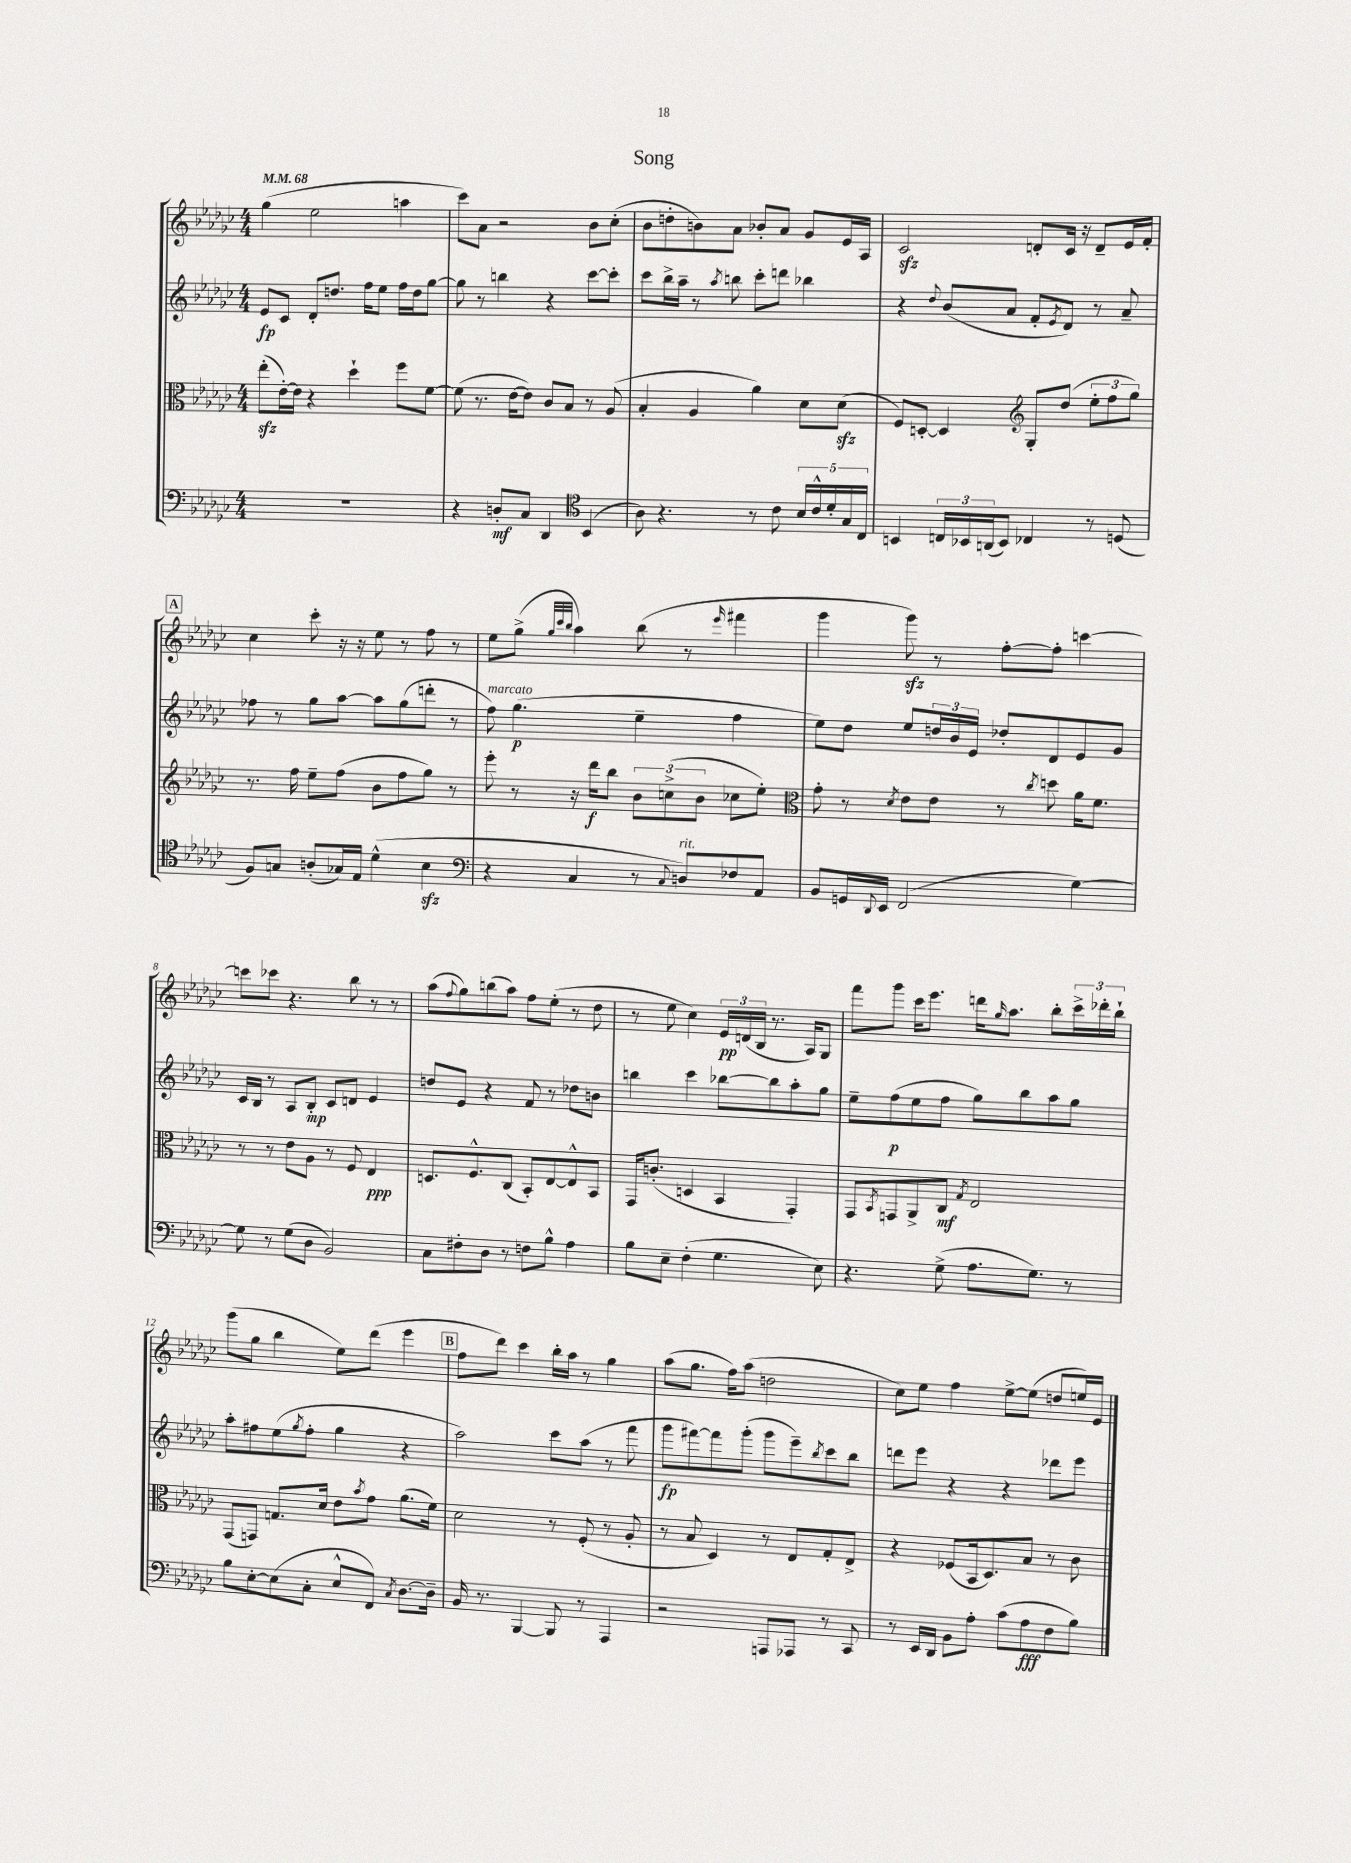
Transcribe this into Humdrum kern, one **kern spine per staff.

**kern	**dynam	**kern	**dynam	**kern	**dynam	**kern	**dynam
*part4	*part4	*part3	*part3	*part2	*part2	*part1	*part1
*staff4	*staff4	*staff3	*staff3	*staff2	*staff2	*staff1	*staff1
*clefF4	*	*clefC3	*	*clefG2	*	*clefG2	*
*k[b-e-a-d-g-c-]	*	*k[b-e-a-d-g-c-]	*	*k[b-e-a-d-g-c-]	*	*k[b-e-a-d-g-c-]	*
*M4/4	*	*M4/4	*	*M4/4	*	*M4/4	*
*MM68	*	*MM68	*	*MM68	*	*MM68	*
=1	=1	=1	=1	=1	=1	=1	=1
1r	.	(8ee-zz'\L	.	8e-/L	fp	(4gg-\	.
.	.	[16e-'\L)	.	8c-/J	.	.	.
.	.	16e-\JJ]	.	.	.	.	.
.	.	4r	.	8d-'/L	.	2ee-\	.
.	.	.	.	8.ddn/J	.	.	.
.	.	4dd-`\	.	.	.	.	.
.	.	.	.	16ff\KL	.	.	.
.	.	.	.	8ee-\J	.	.	.
.	.	8ff\L	.	16ff\LL	.	4aan\	.
.	.	.	.	16dd\J	.	.	.
.	.	[8f\J	.	[8gg-\J	.	.	.
=2	=2	=2	=2	=2	=2	=2	=2
4r	.	(8f\]	.	8gg-\]	.	8ccc-\L)	.
.	.	8.r	.	8r	.	8a-\J	.
8Dn'/L	mf	.	.	4bbn\	.	2r	.
.	.	[16e-\KL	.	.	.	.	.
8C-/J	.	8e-\J])	.	.	.	.	.
4DD-/	.	8c-/L	.	4r	.	.	.
.	.	8B-/J	.	.	.	.	.
*clefC4	*	*	*	*	*	*	*
(4BB-/	.	8r	.	[8ccc-\L	.	8b-\L	.
.	.	(8A-/	.	8ccc-'\J]	.	(8cc-'\J	.
=3	=3	=3	=3	=3	=3	=3	=3
8A-\)	.	4B-'/	.	8ccc-\L	.	8b-\L	.
4.r	.	.	.	16bb-^\L	.	8ddn'\	.
.	.	.	.	16aa-~\JJ	.	.	.
.	.	4A-/	.	8r	.	8bn\)	.
.	.	.	.	8qaa-/	.	.	.
.	.	.	.	8bbn\	.	8a-\J	.
8r	.	4a-\)	.	8ccc-'\L	.	8b-X'/L	.
8c-\	.	.	.	8dddn\J	.	8a-/J	.
20B-/LL	.	8d-\L	.	4bb-X\	.	8g-/L	.
20c-^^/	.	.	.	.	.	.	.
20d-'/	.	.	.	.	.	.	.
.	.	(8d-zz\J	.	.	.	16e-/L	.
20G-/	.	.	.	.	.	.	.
.	.	.	.	.	.	16A-/JJ	.
20C-/JJ	.	.	.	.	.	.	.
=4	=4	=4	=4	=4	=4	=4	=4
4BBn/	.	8F/L)	.	4r	.	2c-zz/	.
.	.	[8Dn'/J	.	.	.	.	.
.	.	.	.	8qqdd-/	.	.	.
24Cn/LL	.	4D/]	.	(8b-/L	.	.	.
24BB-X/	.	.	.	.	.	.	.
(24AAn/J	.	.	.	.	.	.	.
8BB-/J)	.	.	.	8a-/J	.	.	.
*	*	*clefG2	*	*	*	*	*
4C-X/	.	8G-'/L	.	8f'/L	.	8dn'/L	.
.	.	.	.	8qe-/	.	.	.
.	.	(8dd-/J	.	8d-/J)	.	16c-/Jk	.
.	.	.	.	.	.	16r	.
8r	.	12ee-'\L	.	8r	.	8d~/L	.
.	.	12ff\	.	.	.	.	.
(8Dn/	.	.	.	8a-~/	.	16e-/L	.
.	.	12gg-\J)	.	.	.	.	.
.	.	.	.	.	.	16f'/JJ	.
!!LO:LB:g=z
!!LO:REH:place=s1:t=A
=5	=5	=5	=5	=5	=5	=5	=5
8F/L)	.	8.r	.	8ff-X\	.	4cc-\	.
8Gn/J	.	.	.	8r	.	.	.
.	.	16ff\	.	.	.	.	.
(8An'/L	.	8ee-~\L	.	8gg-\L	.	8ccc-'\	.
16G-X/L)	.	(8ff\J	.	[8aa-\J	.	16r	.
16E-/JJ	.	.	.	.	.	16r	.
(4d-^^\	.	8b-\L	.	8aa-\L]	.	8ee-\	.
.	.	8ff\	.	(8gg-\	.	8r	.
4B-zz\	.	8gg-\J)	.	8dddn'\J	.	8ff\	.
.	.	8r	.	8r	.	8r	.
=6	=6	=6	=6	=6	=6	=6	=6
*clefF4	*	*	*	*	*	*	*
!	!	!	!	!LO:TX:a:i:t=marcato	!	!	!
4r	.	8eee-'\	.	8ff\)	.	8ee-\L	.
.	.	8r	.	(4.gg-\	p	(8gg-^\J	.
.	.	.	.	.	.	32qqgg-/LLL	.
.	.	.	.	.	.	32qqccc-/	.
.	.	.	.	.	.	32qqbb-/JJJ	.
4C-/	.	16r	.	.	.	4aa-\)	.
.	.	16ddd-\KL	f	.	.	.	.
.	.	8bb-\J	.	.	.	.	.
8r	.	12b-\L	.	4ee-~\	.	(8bb-\	.
.	.	(12ccn^\	.	.	.	.	.
8qqC-/	.	.	.	.	.	.	.
!LO:TX:a:i:t=rit.	!	!	!	!	!	!	!
8Dn/L)	.	.	.	.	.	8r	.
.	.	12b-\J	.	.	.	.	.
.	.	.	.	.	.	16qqeee-/	.
8F-X/	.	8cc-X\L	.	4ff\	.	4fff#X\	.
8AA-/J	.	8ee-'\J)	.	.	.	.	.
=7	=7	=7	=7	=7	=7	=7	=7
*	*	*clefC3	*	*	*	*	*
8BB-/L	.	8g-'\	.	8ee-\L)	.	4ggg-\	.
16GGn/L	.	8r	.	8dd-\J	.	.	.
8qqDD-/	.	.	.	.	.	.	.
16EE-/JJ	.	.	.	.	.	.	.
.	.	8qd-/	.	.	.	.	.
(2FF/	.	8e-\L	.	8ee-/L	.	8ggg-zz\)	.
.	.	8e-\J	.	24ddn/L	.	8r	.
.	.	.	.	24b-/	.	.	.
.	.	.	.	24e-/JJ	.	.	.
.	.	8r	.	8dd-X'/L	.	[8ff'\L	.
.	.	8qcc-/	.	.	.	.	.
.	.	8ddn\	.	8d-/	.	8ff'\J]	.
[4G-\)	.	16a-\KL	.	8e-/	.	[4cccn\	.
.	.	8.f\J	.	.	.	.	.
.	.	.	.	8g-/J	.	.	.
!!LO:LB:g=z
=8	=8	=8	=8	=8	=8	=8	=8
8G-\]	.	8r	.	16c-/LL	.	8cccn\L]	.
.	.	.	.	16B-/JJ	.	.	.
8r	.	8r	.	8r	.	8ccc-X\J	.
(8G-\L	.	8e-\L	.	8A-/L	.	4.r	.
8D-\J	.	8A-\J	.	8B-'/J	mp	.	.
2BB-/)	.	8r	.	8c-/L	.	.	.
.	.	8F/	.	8dn/J	.	8bb-\	.
.	.	4E-/	ppp	4e-/	.	8r	.
.	.	.	.	.	.	8r	.
=9	=9	=9	=9	=9	=9	=9	=9
8C-\L	.	8.Dn/L	.	8ddn/L	.	(8aa-\L	.
.	.	.	.	.	.	8qqff/	.
8F#X'\	.	.	.	8e-/J	.	8gg-\)	.
.	.	8.F^^/	.	.	.	.	.
8D-\J	.	.	.	4r	.	(8bbn\	.
8r	.	(8C-/J	.	.	.	8aa-\J)	.
8Fn\L	.	8BB-'/L)	.	8f/	.	8ff\L	.
8B-^^\J	.	[8E-/	.	8r	.	(8ee-'\J	.
4A-\	.	8E-^^/]	.	8dd-X\L	.	8r	.
.	.	8BB-/J	.	8bn\J	.	8dd-\	.
=10	=10	=10	=10	=10	=10	=10	=10
8B-\L	.	16GG-/KL	.	4bbn\	.	8r	.
.	.	(8.cn'/J	.	.	.	.	.
8E-~\J	.	.	.	.	.	8ee-\	.
(4F'\	.	4Dn/	.	4ccc-\	.	4cc-\)	.
4.G-\	.	4BB-/	.	[8bb-X\L	.	24e-/LL	pp
.	.	.	.	.	.	(24dn/	.
.	.	.	.	.	.	24B-/JJ	.
.	.	.	.	8bb-\]	.	8.r	.
.	.	4GG-'/)	.	8aa-'\	.	.	.
.	.	.	.	.	.	16A-/KL)	.
8E-\)	.	.	.	8gg-\J	.	8G-/J	.
=11	=11	=11	=11	=11	=11	=11	=11
4.r	.	8GG-/L	.	8ee-~\L	.	8fff\L	.
.	.	8qBB-/	.	.	.	.	.
.	.	8GGn/	.	(8ff\	p	8ggg-\J	.
.	.	8AA-^/	.	8ee-\	.	16ccc-\KL	.
.	.	.	.	.	.	8.eee-\J	.
(8G-^\	.	8C-/J	mf	8ff\J	.	.	.
.	.	8qG-/	.	.	.	.	.
8.A-\L	.	2E-/	.	8gg-\L)	.	16dddn\KL	.
.	.	.	.	.	.	16qqgg-/	.
.	.	.	.	.	.	8.aa-\J	.
.	.	.	.	8bb-\	.	.	.
8.G-\J)	.	.	.	.	.	.	.
.	.	.	.	8aa-\	.	8bb-'\L	.
8r	.	.	.	8gg-\J	.	24ccc-^\L	.
.	.	.	.	.	.	24ddd-X'\	.
.	.	.	.	.	.	24bb-`\JJ	.
!!LO:LB:g=z
=12	=12	=12	=12	=12	=12	=12	=12
8B-\L	.	(8GG-/L	.	8aa-'\L	.	(8ggg-\L	.
[8E-'\	.	8GGn/J)	.	8ff#X\	.	8gg-\J	.
(8E-\]	.	8.Gn/L	.	(8ee-\	.	4bb-\	.
.	.	.	.	8qgg-/	.	.	.
8C-'\J	.	.	.	8ff#'\J	.	.	.
.	.	16d-/Jk	.	.	.	.	.
8E-^^/L	.	8e-\L	.	4gg-\	.	8ee-\L)	.
.	.	8qb-/	.	.	.	.	.
8FF/J)	.	8g-\J	.	.	.	(8ddd-\J	.
8qC-/	.	.	.	.	.	.	.
[8.D-\L	.	(8.a-\L	.	4r	.	4eee-\	.
16D-~\Jk]	.	16f\Jk)	.	.	.	.	.
!!LO:REH:place=s1:t=B
=13	=13	=13	=13	=13	=13	=13	=13
16BB-/	.	2d-\	.	2aa-\)	.	8ff\L	.
8.r	.	.	.	.	.	.	.
.	.	.	.	.	.	8ddd-\J)	.
[4BBB-/	.	.	.	.	.	4ccc-\	.
8BBB-/]	.	8r	.	8ccc-\L	.	16bb-'\LL	.
.	.	.	.	.	.	16aa-\JJ	.
8r	.	(8F'/	.	(8aa-\J	.	8r	.
4AAA-/	.	8r	.	8r	.	4gg-\	.
.	.	8A-'/	.	8fff\	.	.	.
=14	=14	=14	=14	=14	=14	=14	=14
2r	.	8r	.	8ggg-\L	fp	(8aa-\L	.
.	.	8B-/	.	[8fff#X\)	.	8.gg-\J	.
.	.	4D-/)	.	8fff#\]	.	.	.
.	.	.	.	.	.	16ff\KL)	.
.	.	.	.	(8ggg-'\J	.	(8aa-\J	.
8AAAn/L	.	8r	.	8ggg-\L	.	2ddn\	.
8AAA-X/J	.	8E-/L	.	8eee-~\)	.	.	.
.	.	.	.	8qbb-/	.	.	.
8r	.	8G-'/	.	8ccc-\	.	.	.
8CC-/	.	8E-^/J	.	8bb-\J	.	.	.
=15	=15	=15	=15	=15	=15	=15	=15
8r	.	4r	.	8dddn\L	.	8cc-\L)	.
16EE-/LL	.	.	.	8eee-\J	.	8ee-\J	.
16DD-/JJ	.	.	.	.	.	.	.
8BB-\L	.	(8F-X/L	.	4r	.	4ff\	.
8A-'\J	.	16BB-/k	.	.	.	.	.
.	.	8.D-/)	.	.	.	.	.
(8c-\L	.	.	.	4r	.	[8ee-^\L	.
8A-\	fff	8B-/J	.	.	.	(8ee-\J]	.
8F\	.	8r	.	8ddd-X\L	.	8ddn/L	.
8B-\J)	.	8c-\	.	8eee-\J	.	16een/L)	.
.	.	.	.	.	.	16e-/JJ	.
==	==	==	==	==	==	==	==
*-	*-	*-	*-	*-	*-	*-	*-
